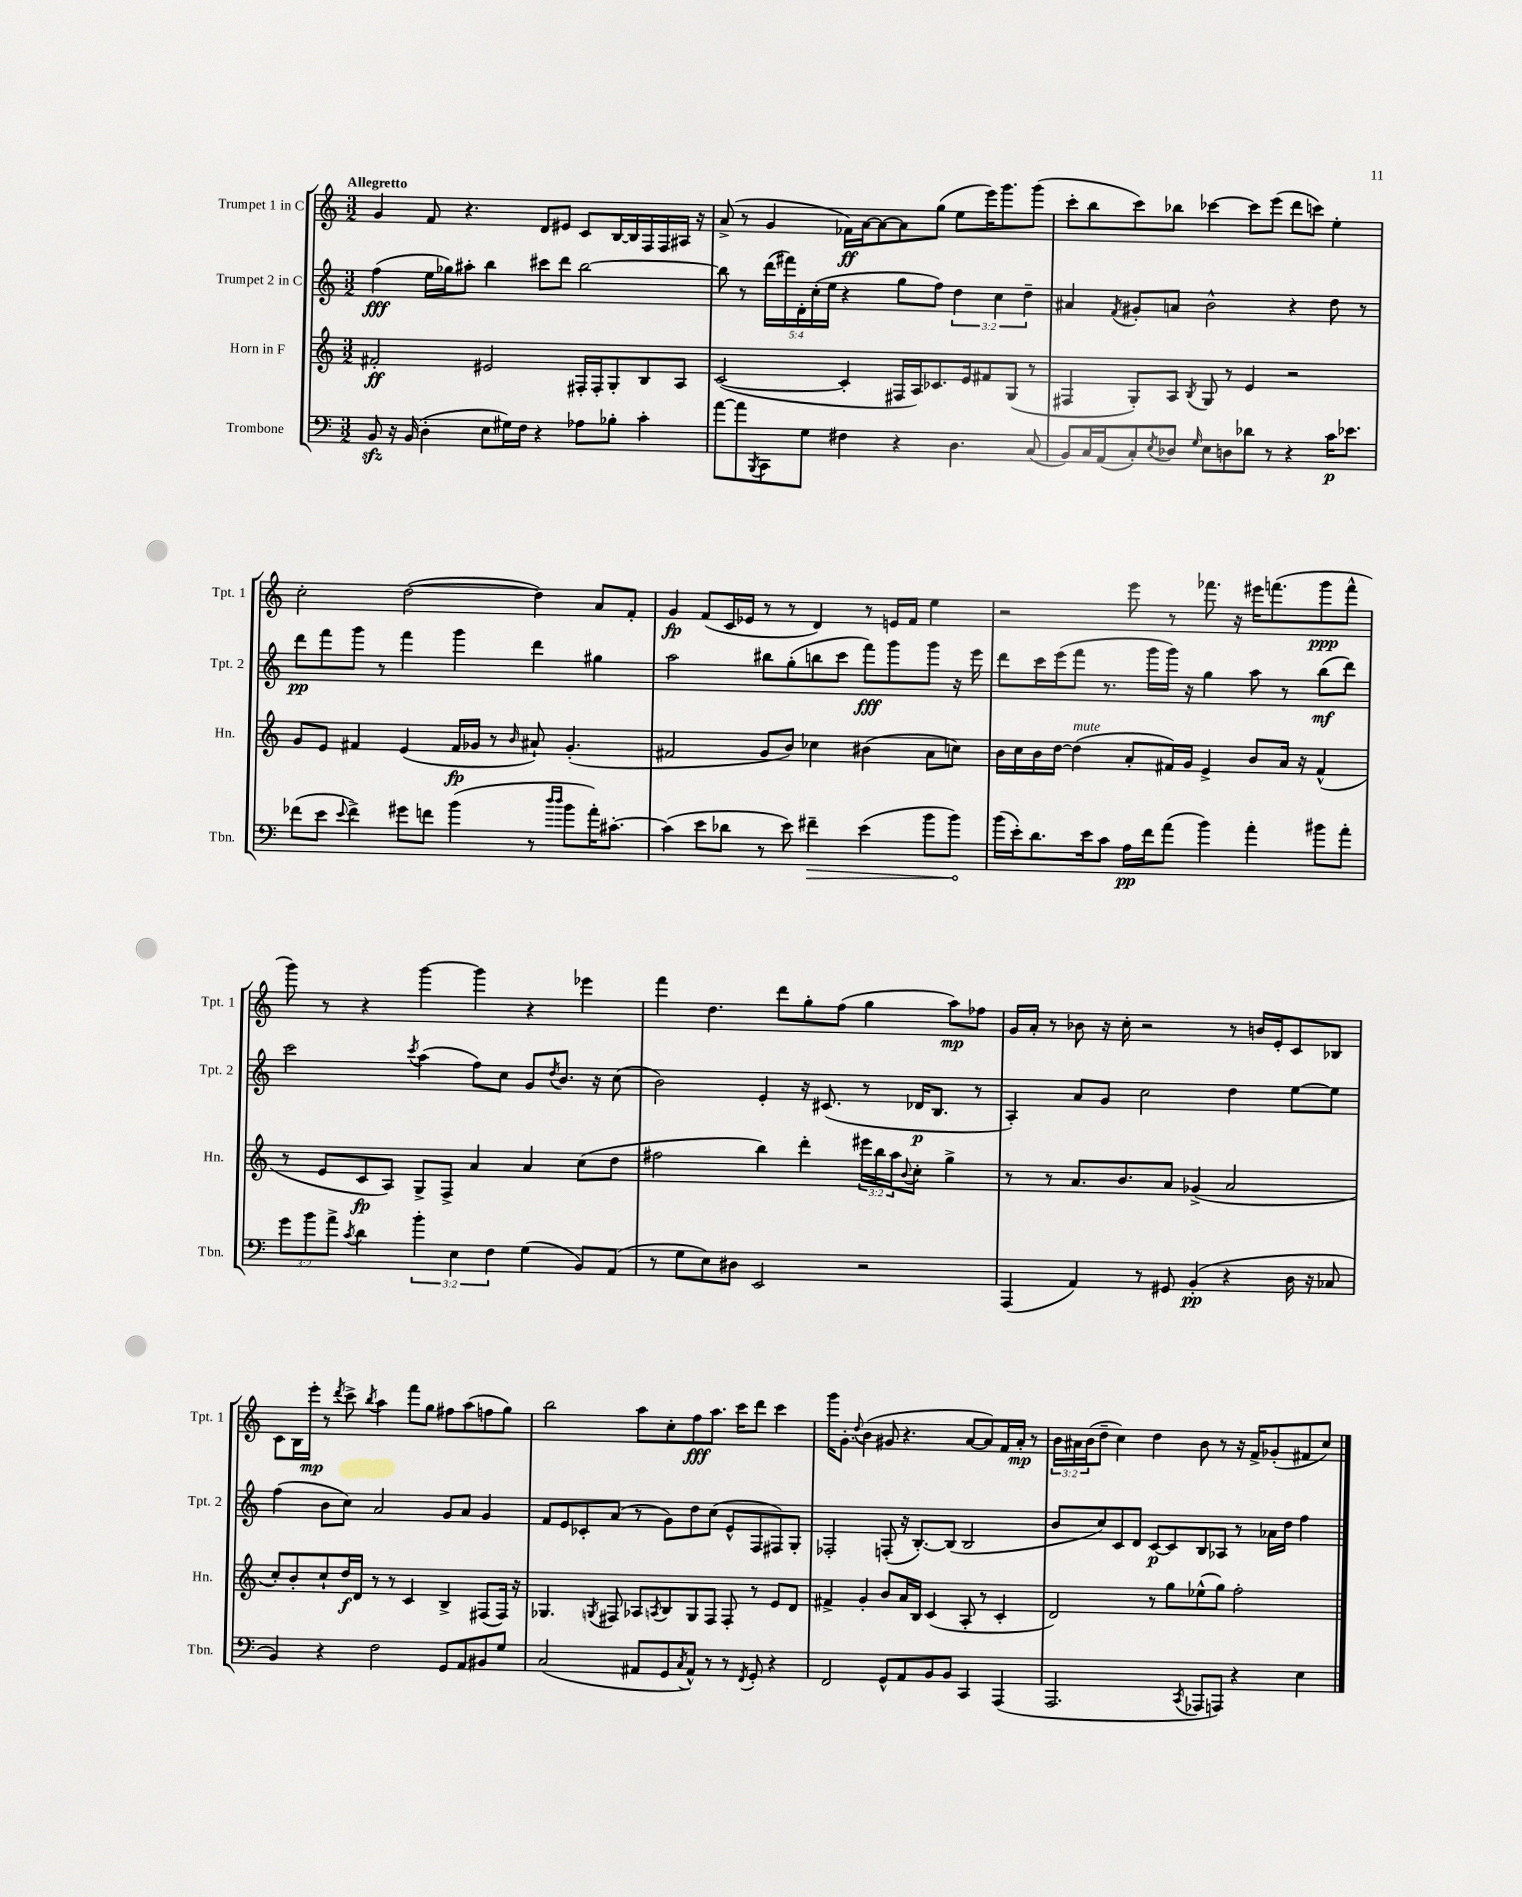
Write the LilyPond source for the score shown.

<<
\new StaffGroup <<
\new Staff = "s0" \with { instrumentName = "Trumpet 1 in C" shortInstrumentName = "Tpt. 1" } {
    \clef treble \key c \major \numericTimeSignature \time 3/2 \override Staff.TupletNumber.text = #tuplet-number::calc-fraction-text \tempo "Allegretto"
    g'4 f'8 r4. d'8 eis'8 c'8 b16~ b16 f16 f16 ais16 r16 |
    a'8->( r8 g'4 fes'16\ff) a'16~ a'8~ a'8 g''8( e''8 e'''16) g'''8. g'''8( |
    c'''8-. b''8 c'''8) bes''8 ces'''4~ ces'''8 e'''8( d'''8 c'''8) e''4-. |
    c''2-. d''2~( d''4) a'8 f'8-. |
    g'4\fp f'8( c'16 ees'16 r8 r8 d'4) r8 e'16 f'16 e''4 |
    r2 e'''8 r8 fes'''8. r16 eis'''16 f'''8.( g'''8\ppp f'''8-^ |
    g'''8) r8 r4 g'''4~ g'''4 r4 ees'''4 |
    f'''4 d''4. d'''8 g''8-. f''8( g''4 a''8\mp) fes''8 |
    g'16 a'16-. r8 bes'8 r16 c''16-. r2 r8 b'16 e'16-. c'8 bes8 |
    c'8 b16 e'''16-.\mp r8 \acciaccatura { d'''8 } c'''8-> \acciaccatura { b''8 } a''4 f'''8 g''8 fis''8 a''8( f''8 g''8) |
    b''2 a''8 c''8-. f''8\fff a''8. c'''16 d'''8 c'''4 |
    g'''16 g'8.-. \appoggiatura { d''8 } b'4( gis'8 r4. a'8~ a'8) f'16 a'16-.\mp r8 |
    \tuplet 3/2 { b'16 ais'16 b'16( } d''8-- c''4) d''4 b'8 r8 r16 f'16-> ges'8-.( fis'8 c''8) \bar "|." |
}
\new Staff = "s1" \with { instrumentName = "Trumpet 2 in C" shortInstrumentName = "Tpt. 2" } {
    \clef treble \key c \major \numericTimeSignature \time 3/2 \override Staff.TupletNumber.text = #tuplet-number::calc-fraction-text
    f''4\fff( e''16 ges''16) ais''8-. b''4 cis'''8 d'''8 b''2~ |
    b''8 r8 \tuplet 5/4 { d'''16( fis'''16) d'16-. c''16-.( e''16 } r4 g''8 f''8) \tuplet 3/2 { d''4 c''4 d''4-- } |
    ais'4 \acciaccatura { f'8 } gis'8-. a'8 b'2-^ r4 d''8 r8 |
    d'''8\pp f'''8 g'''8 r8 f'''4 g'''4 d'''4 gis''4 |
    a''2 bis''8 g''8-.( b''8 c'''8 f'''8\fff) g'''8 g'''8 r16 e'''16 |
    d'''8 c'''16 e'''16( f'''8 r8. g'''16 g'''16) r16 g''4 a''8 r8 b''8\mf( d'''8) |
    c'''2 \acciaccatura { c'''8 } a''4( f''8) c''8 g'8 \acciaccatura { d''8 } b'8. r16 c''8( |
    b'2) e'4-. r16 cis'8.( r8 des'16\p b8. r8 |
    a4-.) a'8 g'8 c''2 d''4 e''8~ e''8 |
    f''4( b'8 c''8) a'2 g'8 a'8 g'4 |
    f'8 e'8 ces'8-. a'8( r8 g'8) d''8 c''8( e'8-^ f8 fis8) g8-. |
    fes2-. f8-.( r16 b8.~-.) b8( b2 |
    b'8 c''8) c'8 d'8 c'8~\p c'8 b8 aes8 r8 aes'16 d''16 f''4 \bar "|." |
}
\new Staff = "s2" \with { instrumentName = "Horn in F" shortInstrumentName = "Hn." } {
    \clef treble \key c \major \numericTimeSignature \time 3/2 \override Staff.TupletNumber.text = #tuplet-number::calc-fraction-text
    fis'2-.\ff eis'2 fis16-. fis16-. g8-. b8 a8 |
    c'2~( c'4-. fis16 a16) ces'8. e'16 fis'8 g8( r8 |
    fis4 g8-.) a8 \acciaccatura { b8 } g8 r8 e'4 r2 |
    g'8 e'8 fis'4 e'4( fis'16\fp ges'16 r8 \grace { b'16 } ais'8-!) ges'4.-.( |
    fis'2 g'8 b'8) ces''4 bis'4( a'8 c''8) |
    b'16 c''16 b'16 d''16~ d''4^\markup { \italic "mute" }( a'8-. fis'16) g'16 e'4-> b'8 a'16 r16 fis'4-^( |
    r8 e'8 c'8\fp a8) g8-> f8-> a'4 a'4 c''8( d''8 |
    fis''2 b''4) d'''4-. \tuplet 3/2 { eis'''16 b''16 a''16 } \appoggiatura { b'8 } c''8-. g''4-> |
    r8 r8 a'8. b'8. a'8 ges'4->( a'2 |
    c''8-.) b'8-. c''8-! d''16\f d'16 r8 r8 c'4 b4-> fis8( fis16) r16 |
    ges4. \acciaccatura { g8 } fis8 aes8 \acciaccatura { a8 } b8 g8 fis8 fis8-. r8 e'8 d'8 |
    fis'4-> g'4-. b'8 a'16 b16 c'4( a8-. r8 c'4-. |
    d'2) r8 g''8 ees''8-^( g''8) f''2-. \bar "|." |
}
\new Staff = "s3" \with { instrumentName = "Trombone" shortInstrumentName = "Tbn." } {
    \clef bass \key c \major \numericTimeSignature \time 3/2 \override Staff.TupletNumber.text = #tuplet-number::calc-fraction-text
    b,8\sfz r16 b,16( d4-. e8 gis16) f16 r4 aes8 bes8-. c'4-. |
    a'8~ a'8 \acciaccatura { b,,8 } c,8 g8 fis4 r4 d4. c8( |
    b,8) c16 a,16( c8-.) \acciaccatura { e8 } des8 \grace { g16 } e8 d8 des'8 r8 r4 c'16\p ees'8. |
    fes'8( e'8 \appoggiatura { e'8 } fes'4->) gis'8 f'8 b'4( r8 \grace { d''16 d''16 } b'8 a'16-.) cis'8.~-. |
    cis'4( e'8 des'8 r8 e'8) \once \override Hairpin.circled-tip = ##t fis'4--\> e'4( b'8 b'8\!) |
    b'16( e'16-.) d'8. e'16 c'8 a16\pp f'16 a'8( b'4) a'4-. bis'8 a'8-. |
    \tuplet 3/2 { g'8 b'8 a'8-> } \acciaccatura { c'8 } d'4 \tuplet 3/2 { b'4-. e4 f4 } g4( b,8) a,8( |
    r8 g8 e8) dis8 e,2 r2 |
    a,,4( a,4) r8 gis,8 b,4-.\pp( r4 d16 r16 ces8 |
    b,4) r4 f2 g,8 a,8 bis,8 g8 |
    c2( ais,8 g,8 \acciaccatura { c8 } ais,8-^) r8 r8 \acciaccatura { f,8 } g,8-. r4 |
    f,2 g,8-^ a,8 b,8 b,8 c,4 a,,4( |
    a,,2. \acciaccatura { c,8 } aes,,8 a,,8) r4 e4 \bar "|." |
}
>>
>>
\layout { \context { \Score \remove "Bar_number_engraver" } }
